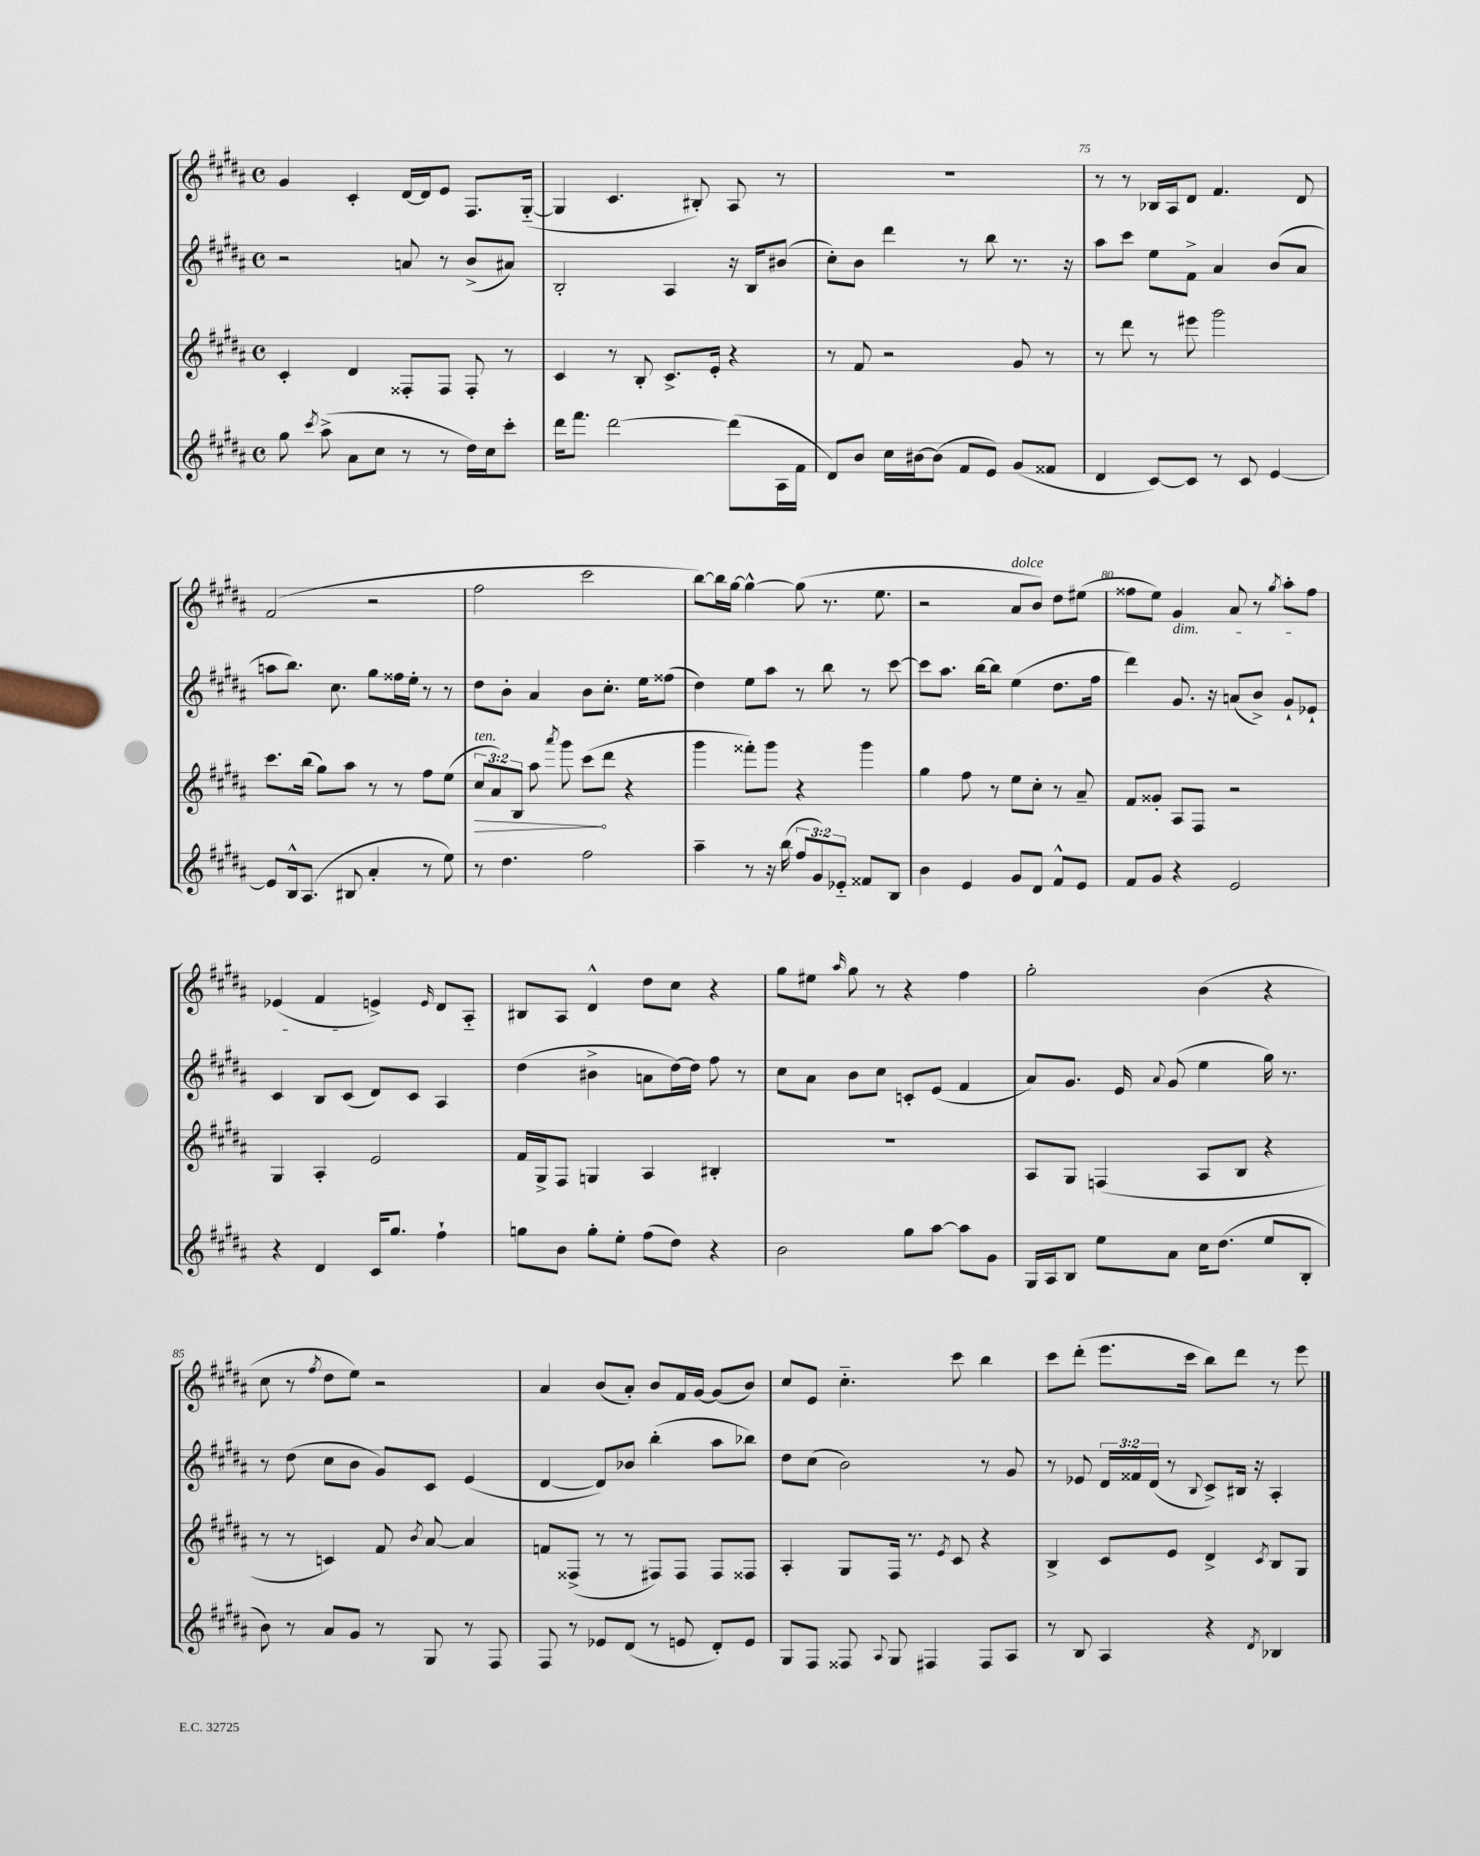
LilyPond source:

<<
\new StaffGroup <<
\new Staff = "s0" {
    \clef treble \key b \major \defaultTimeSignature \time 4/4
    \autoBeamOff gis'4 cis'4-. dis'16[~ dis'16 e'8] fis8.[ gis16]~-_( |
    gis4 cis'4. bis8-.) ais8 r8 |
    R1 |
    r8 r8 bes16[ ais16 dis'8] fis'4. dis'8 |
    fis'2( r2 |
    fis''2 cis'''2 |
    b''8[~) b''16 gis''16]~ gis''4~-^ gis''8( r8. e''8. |
    r2 ais'8[^\markup { \italic "dolce" } b'8]) dis''8[ eis''8]( |
    fisis''8[ e''8]) gis'4\dim ais'8 r8 \acciaccatura { gis''8 } ais''8[-. fisis''8] |
    ees'4( fis'4\! e'4->) \grace { e'16 } dis'8[ ais8]-_ |
    bis8[ ais8] dis'4-^ dis''8[ cis''8] r4 |
    gis''8[ eis''8] \grace { ais''16 } gis''8 r8 r4 fis''4 |
    gis''2-. b'4( r4 |
    cis''8 r8 \acciaccatura { fis''8 } dis''8[ e''8]) r2 |
    ais'4 b'8[( ais'8]-.) b'8[ fis'16 gis'16]~ gis'8[( b'8]) |
    cis''8[ e'8] cis''4.-_ cis'''8 b''4 |
    cis'''8[ dis'''8]-.( e'''8.[ cis'''16] b''8[) dis'''8] r8 e'''8 \bar "|." |
}
\new Staff = "s1" {
    \clef treble \key b \major \defaultTimeSignature \time 4/4 \override Staff.TupletNumber.text = #tuplet-number::calc-fraction-text
    \autoBeamOff r2 a'8 r8 b'8[->( ais'8]) |
    b2-. ais4 r16 b16[ bis'8]( |
    cis''8[-.) b'8] dis'''4 r8 b''8 r8. r16 |
    ais''8[ cis'''8] e''8[ fis'8]-> ais'4 b'8[( ais'8] |
    a''8[ b''8.]) cis''8. gis''8[ fisis''16 e''16]-. r8 r8 |
    dis''8[ b'8]-. ais'4 b'8[ cis''8.]-. e''16[ fisis''8]( |
    dis''4) e''8[ ais''8] r8 b''8 r8 cis'''8~ |
    cis'''8[ ais''8.] b''16[~ b''8] e''4( dis''8.[ fis''16] |
    dis'''4) gis'8. r16 a'8[( b'8]->) gis'8[-! ees'8]-! |
    cis'4 b8[ cis'8]( dis'8[) cis'8] ais4 |
    dis''4( bis'4-> a'8[ dis''16~) dis''16] fis''8 r8 |
    cis''8[ ais'8] b'8[ cis''8] c'8[-. e'8]( fis'4 |
    ais'8[) gis'8.] e'16 \appoggiatura { ais'8 } gis'8( e''4 gis''16) r8. |
    r8 dis''8( cis''8[ b'8] gis'8[) cis'8] e'4( |
    dis'4~ dis'8[) bes'8] b''4-.( ais''8[ bes''8]) |
    dis''8[ cis''8]( b'2) r8 gis'8 |
    r8 ees'8 \tuplet 3/2 { dis'16[ fisis'16 dis'16]( } r8 \appoggiatura { b8 } cis'8[->) bis16] r16 ais4-. \bar "|." |
}
\new Staff = "s2" {
    \clef treble \key b \major \defaultTimeSignature \time 4/4 \override Staff.TupletNumber.text = #tuplet-number::calc-fraction-text
    \autoBeamOff cis'4-. dis'4 fisis8[-. fisis8] fisis8-. r8 |
    cis'4 r8 b8-. cis'8.[-> e'16]-. r4 |
    r8 fis'8 r2 gis'8 r8 |
    r8 dis'''8 r8 eis'''8 gis'''2 |
    cis'''8.[ b''16]( gis''8[) ais''8] r8 r8 fis''8[ e''8]( |
    \tuplet 3/2 { \once \override Hairpin.circled-tip = ##t cis''8[\>^\markup { \italic "ten." } ais'8) b8] } ais''8 \acciaccatura { ais'''8 } gis'''8 cis'''8[\!( dis'''8] r4 |
    gis'''4 fisis'''8[-.) gis'''8] r4 gis'''4 |
    gis''4 fis''8 r8 e''8[ cis''8]-. r8 ais'8-- |
    fis'8[ gisis'8]-. ais8[ fis8] r2 |
    gis4 ais4-. e'2 |
    fis'16[ gis16-> fis8] g4 ais4 bis4-. |
    R1 |
    ais8[ gis8] f4( ais8[ b8] r4 |
    r8 r8 c'4) fis'8 \acciaccatura { b'8 } ais'8~ ais'4 |
    f'8[ fisis8]->( r8 r8 fis8[) fis8] fis8[ fisis8] |
    ais4-. gis8[ fis16] r8. \acciaccatura { e'8 } cis'8 r4 |
    b4-> cis'8[ e'8] dis'4-> \acciaccatura { cis'8 } b8[ gis8] \bar "|." |
}
\new Staff = "s3" {
    \clef treble \key b \major \defaultTimeSignature \time 4/4 \override Staff.TupletNumber.text = #tuplet-number::calc-fraction-text
    \autoBeamOff gis''8 \acciaccatura { cis'''8 } ais''8->( ais'8[ cis''8] r8 r8 dis''16[) cis''16 cis'''8]-. |
    dis'''16[ fis'''8.] dis'''2~ dis'''8[( ais16 fis'16] |
    dis'8[) b'8] cis''16[ bis'16~ bis'8]( fis'8[ e'8]) gis'8[( fisis'8] |
    dis'4 cis'8[~) cis'8] r8 cis'8 e'4~ |
    e'8[ b16-^ ais8.]( bis8 ais'4-. r8 e''8) |
    r8 dis''4. fis''2 |
    ais''4-- r8 r16 b''16( \tuplet 3/2 { fis''8[ gis'8) ees'8]-_ } fisis'8[ b8] |
    b'4 e'4 gis'8[ dis'8] fis'8[-^ e'8] |
    fis'8[ gis'8] r4 e'2 |
    r4 dis'4 cis'16[ gis''8.] fis''4-! |
    g''8[ b'8] g''8[-. e''8]-. fis''8[( dis''8]) r4 |
    b'2 gis''8[ ais''8]~ ais''8[ gis'8] |
    gis16[ ais16 b8] e''8[ ais'8] cis''16[ dis''8.]( e''8[ b8]-. |
    b'8) r8 ais'8[ gis'8] r8 gis8 r8 fis8 |
    fis8 r8 ees'8[ dis'8]( r8 e'8 dis'8[-.) e'8] |
    gis8[ fis8] fisis8 \appoggiatura { ais8 } gis8 fis4 fis8[ ais8] |
    r8 b8 ais4 r4 \acciaccatura { dis'8 } bes4 \bar "|." |
}
>>
>>
\layout { \context { \Score currentBarNumber = #72 \override BarNumber.break-visibility = ##(#f #t #t) barNumberVisibility = #(every-nth-bar-number-visible 5) } }
